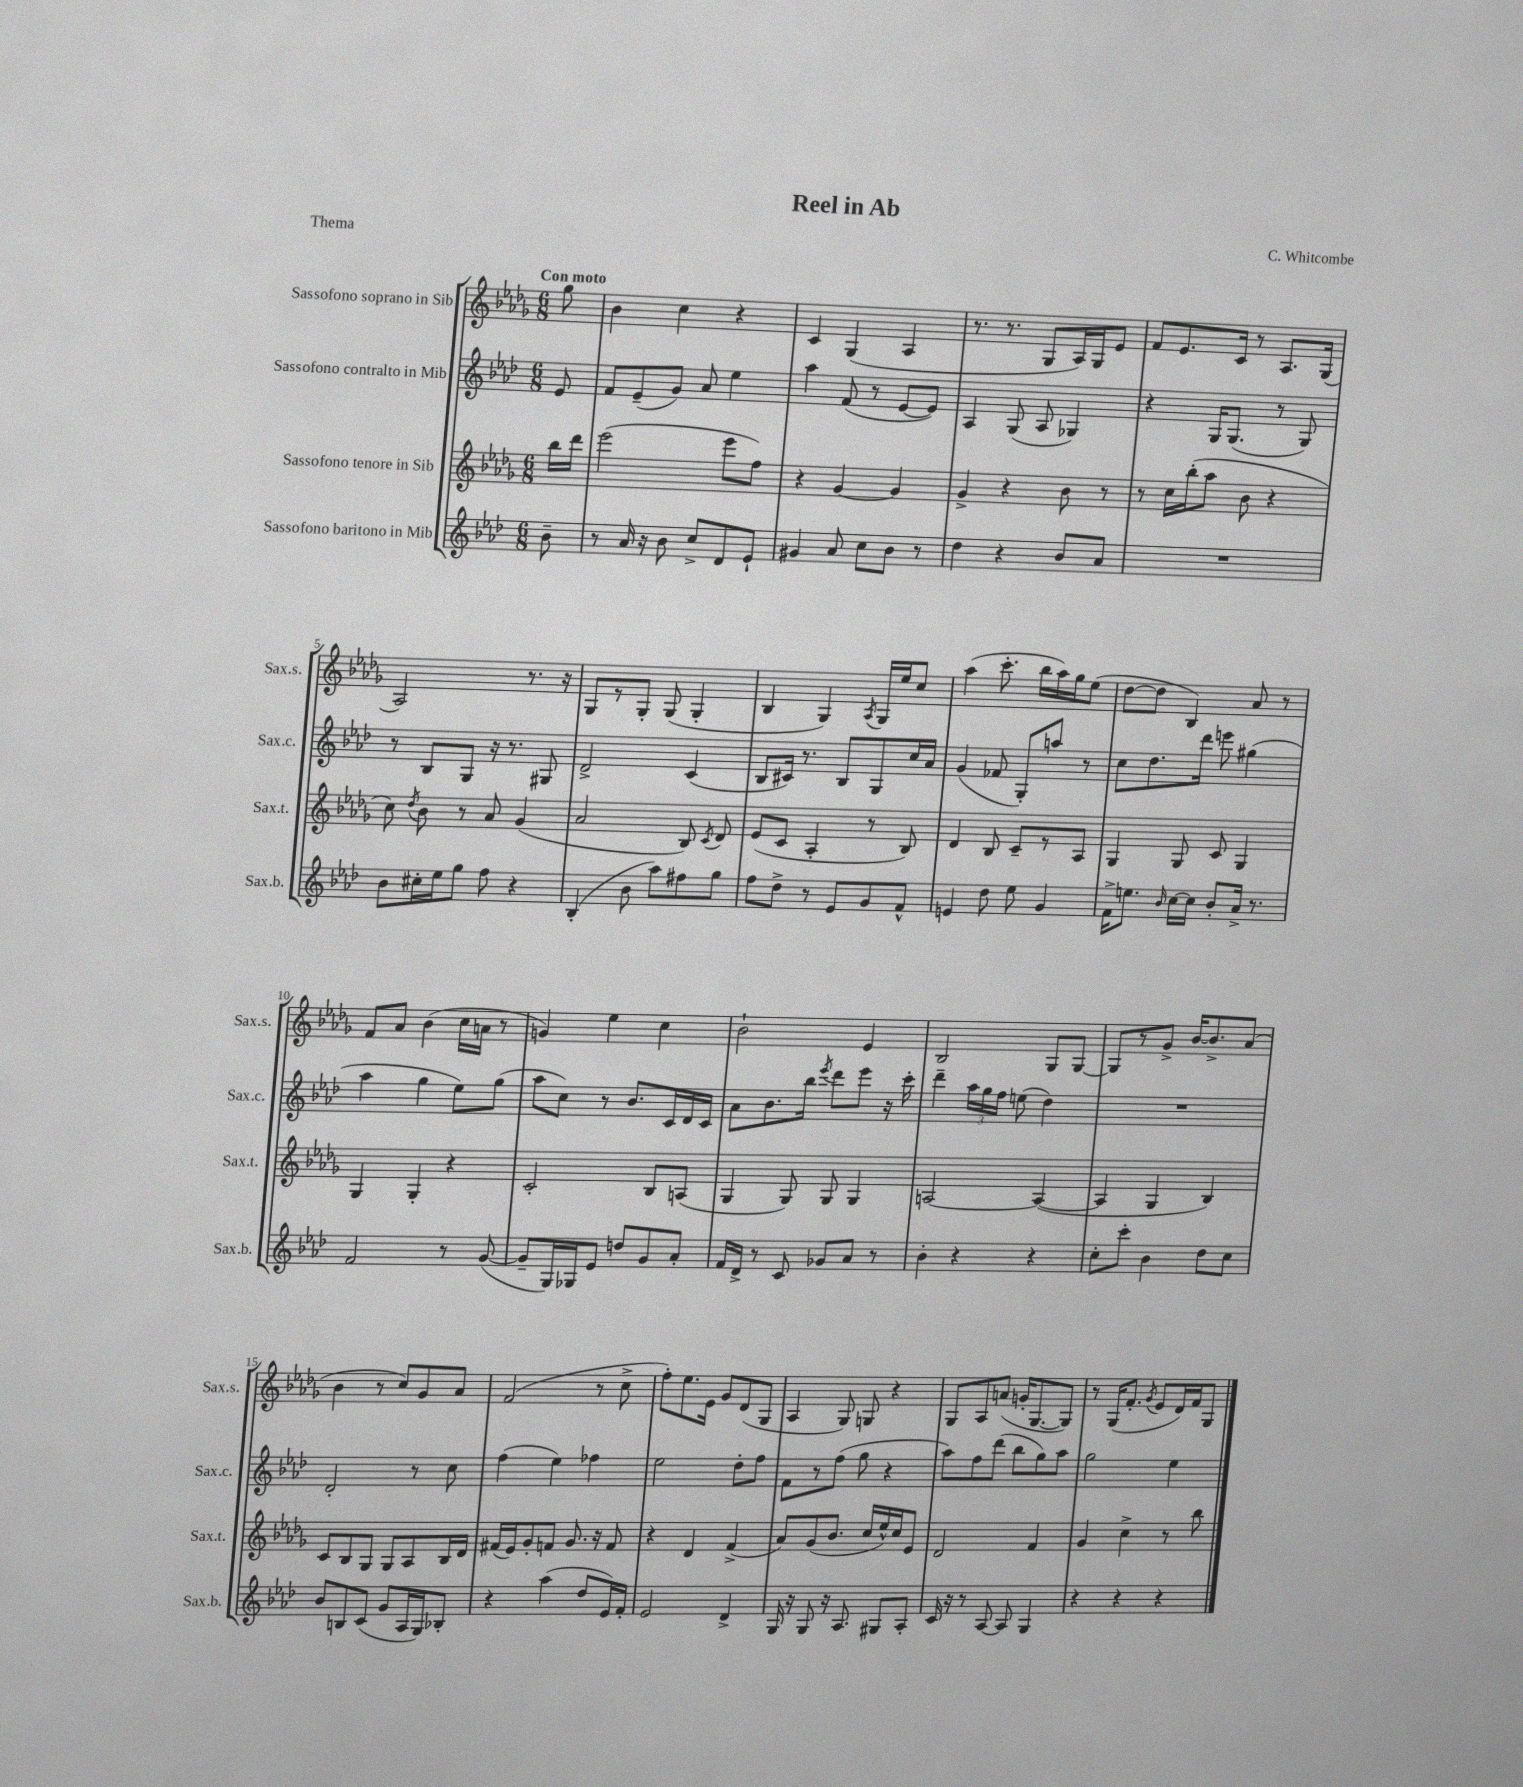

**kern	**kern	**kern	**kern
*part4	*part3	*part2	*part1
*staff4	*staff3	*staff2	*staff1
*I"Sassofono baritono in Mib	*I"Sassofono tenore in Sib	*I"Sassofono contralto in Mib	*I"Sassofono soprano in Sib
*I'Sax.b.	*I'Sax.t.	*I'Sax.c.	*I'Sax.s.
*clefG2	*clefG2	*clefG2	*clefG2
*k[b-e-a-d-]	*k[b-e-a-d-g-]	*k[b-e-a-d-]	*k[b-e-a-d-g-]
*M6/8	*M6/8	*M6/8	*M6/8
=	=	=	=
!	!	!	!LO:TX:a:B:t=Con moto
8b-~\	16bb-\LL	8e-/	8gg-\
.	16ddd-\JJ	.	.
=1	=1	=1	=1
8r	(2eee-\	8f/L	4b-\
16a-/	.	(8e-~/	.
16r	.	.	.
8b-\	.	8g/J)	4cc\
8cc^/L	.	8a-/	.
8d-/	8eee-\L	4ee-\	4r
8e-`/J	8ff\J)	.	.
=2	=2	=2	=2
4g#X/	4r	4aa-\	4c/
8a-/	[4g-/	(8f/	(4G-/
8cc\L	.	8r	.
8b-\J	4g-/]	[8e-/L	4A-/
8r	.	8e-/J])	.
=3	=3	=3	=3
4dd-\	4g-^/	4A-/	8.r
.	.	.	8.r
4r	4r	(8G/	.
.	.	8A-/	8G-/L
8b-/L	8b-\	4G-X/)	16A-/L)
.	.	.	16G-/J
8a-/J	8r	.	8e-/J
=4	=4	=4	=4
2.r	8r	4r	8f/L
.	16cc\LL	.	8.e-/
.	(16bb-'\J	.	.
.	8aa-\J	16G/KL	.
.	.	(8.G/J	16c/Jk
.	8b-\	.	8r
.	4r	8r	8.A-/L
.	.	8G/)	.
.	.	.	(16G-/Jk
!!LO:LB:g=z
=5	=5	=5	=5
8b-\L	8cc\)	8r	2A-/)
.	8qdd-/	.	.
16cc#X'\L	8b-\	8B-/L	.
16ee-\J	.	.	.
8gg\J	8r	8G/J	.
8ff\	8a-/	16r	.
.	.	8.r	.
4r	(4g-/	.	8.r
.	.	8G#X/	.
.	.	.	16r
=6	=6	=6	=6
(4B-'/	2a-/	2d-^/	8G-/L
.	.	.	8r
8b-\	.	.	8G-'/J
8aa-\L)	.	.	(8G-/
8ff#X\	8B-/)	(4c/	4G-'/
.	8qc/	.	.
8gg\J	8d-/	.	.
=7	=7	=7	=7
8ff\L	(8e-/L	8B-/L	4B-/
8dd-^\J	8c/J	16c#X/Jk)	.
.	.	8.r	.
8r	4A-'/	.	4G-/)
8e-/L	.	8B-/L	.
.	.	.	8qA-/
8g/	8r	8G/	16G-/LL
.	.	.	16ee-/J
8f^^/J	8B-/)	16cc/L	8cc/J
.	.	16a-/JJ	.
=8	=8	=8	=8
4en/	4d-/	(4g/	(4aa-\
8dd-\	8B-/	8f-X/	8.ccc'\
8ee-\	8c~/L	8G'/L)	.
.	.	.	16bb-\LL
4g/	8r	8aan/J	16aa-\)
.	.	.	16gg-\J
.	8A-/J	8r	(8ee-\J
=9	=9	=9	=9
16f^\KL	4G-/	8cc\L	[8dd-\L
8.een\J	.	.	.
.	.	8.dd-\	8dd-\J]
16qqb-/	.	.	.
[16cc\LL	8G-/	.	4B-/)
16cc\JJ]	.	16ddd-\Jk	.
8b-'/L	8c/	8eeen\	.
16a-^/Jk	4G-/	(4gg#X\	8a-/
8.r	.	.	.
.	.	.	8r
!!LO:LB:g=z
=10	=10	=10	=10
2f/	4G-/	4aa-\	8f/L
.	.	.	8a-/J
.	4G-'/	4gg\	(4b-\
8r	4r	8ee-\L)	16cc\LL
.	.	.	16an\JJ
([8g/	.	(8gg\J	8r
=11	=11	=11	=11
8g~/L]	2c'/	8aa-\L	4gn/)
16G/L)	.	8cc\J)	.
16G-X/J	.	.	.
8e-/J	.	8r	4ee-\
8ddn/L	.	8.b-/L	.
8g/	8B-/L	.	4cc\
.	.	16c/L	.
8a-'/J	(8An/J	16d-/	.
.	.	16c/JJ	.
=12	=12	=12	=12
16f/LL	4G-/	8a-\L	2b-`\
16d-^/JJ	.	.	.
8r	.	8.b-\	.
8c/	8G-/)	.	.
.	.	16bb-\Jk	.
.	.	8qeee-/	.
8g-X/L	8G-/	8ddd-\L	.
8a-/J	4G-/	8eee-\J	4e-/
8r	.	16r	.
.	.	16ccc'\	.
=13	=13	=13	=13
4b-'\	[2An/	4ddd-~\	2B-/
4r	.	24aa-\LL	.
.	.	24gg\	.
.	.	24ff\JJ	.
.	.	(8een\	.
4r	(4A/_	4dd-\)	8G-/L
.	.	.	[8G-/J
=14	=14	=14	=14
8cc'\L	4A/]	2.r	8G-/L]
8ccc'\J	.	.	8r
4b-\	4G-/	.	8g-^/J
.	.	.	[16b-/KL
.	.	.	8.b-^/]
8dd-\L	4B-/)	.	.
8cc\J	.	.	(8a-/J
!!LO:LB:g=z
=15	=15	=15	=15
8b-/L	8c/L	2d-'/	4b-\
8Bn/	8B-/	.	.
(8c/J	8G-/J	.	8r
8g/L	8G-/L	.	8cc/L)
16A-/L	8A-/	8r	8g-/
16G/J)	.	.	.
8B-X'/J	16B-/L	8cc\	8a-/J
.	16d-/JJ	.	.
=16	=16	=16	=16
4r	(16f#X/LL	(4ff\	(2f/
.	16e-/J)	.	.
.	8g-'/	.	.
(4aa-\	8fn/J	4ee-\)	.
.	8.g-/	.	.
8dd-/L	.	4ff-X\	8r
.	16r	.	.
16e-/L)	8f/	.	8cc^\
16f'/JJ	.	.	.
=17	=17	=17	=17
2e-/	4r	2ee-\	8ff'\L)
.	.	.	8.ee-\
.	4d-/	.	.
.	.	.	16e-\Jk
.	.	.	8g-/L
4d-^/	(4f^/	8dd-'\L	(8d-/
.	.	8ff\J	8G-/J
=18	=18	=18	=18
16G/	8a-/L)	8f\L	4A-/
16r	.	.	.
8G/	(8g-/	8r	.
16r	8.b-/J	(8ff\J	8G-/)
8.A-/	.	.	.
.	.	8gg\	8Gn/
.	16cc/LL	.	.
8G#X/L	16ee-^^/)	4r	4r
.	16cc/J	.	.
8A-'/J	8e-/J	.	.
=19	=19	=19	=19
16c/	2d-/	8aa-\L)	8G-/L
16r	.	.	.
8r	.	8ff\	8A-/
[8A-/	.	(8ddd-\J	(8an/J
8A-/]	.	8bb-\L	16gn'/KL
.	.	.	[8.G-/
4G/	4f/	8gg\)	.
.	.	8aa-\J	8G-/J])
=20	=20	=20	=20
4r	4g-/	2gg\	8r
.	.	.	(16G-/KL
.	.	.	8.f'/J
4r	4cc^\	.	.
.	.	.	8qg-/
.	.	.	8e-/L
4r	8r	4ee-\	16d-/L)
.	.	.	16f/J
.	8bb-\	.	8G-/J
==	==	==	==
*-	*-	*-	*-
